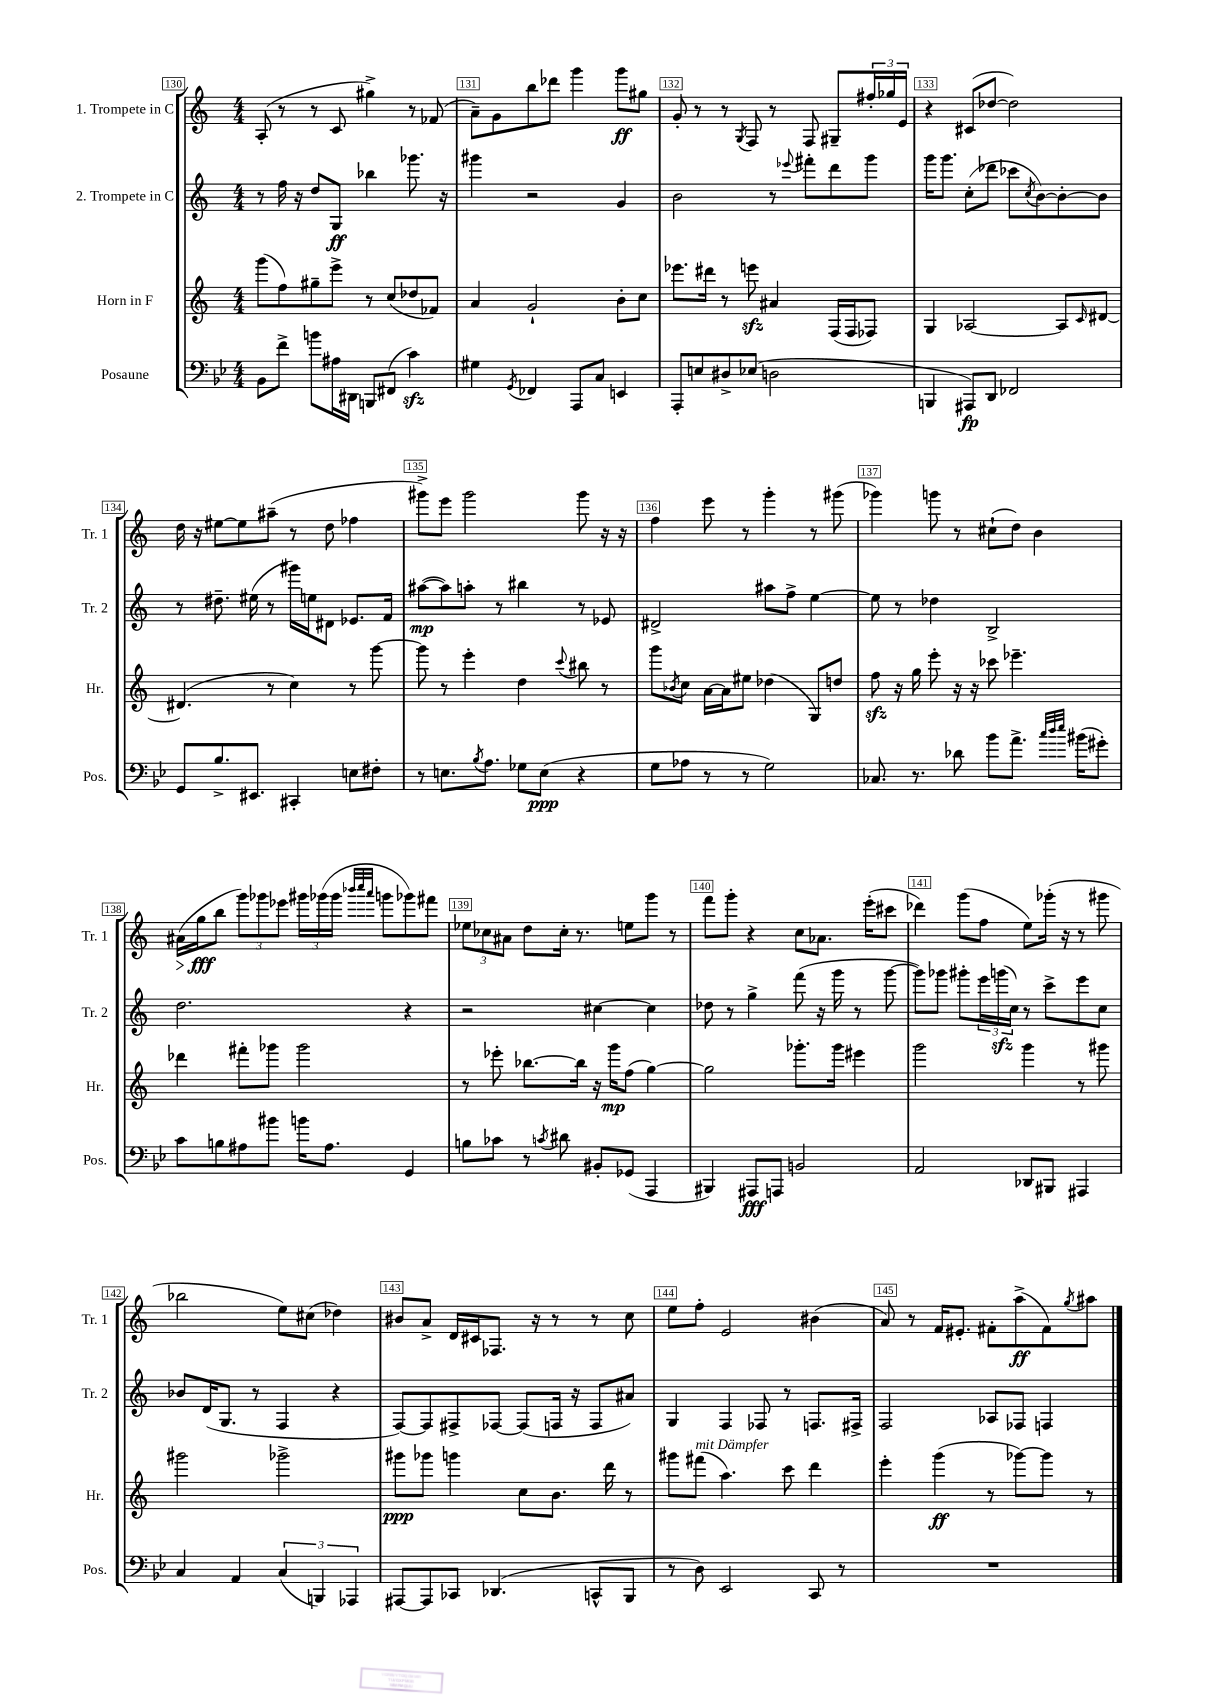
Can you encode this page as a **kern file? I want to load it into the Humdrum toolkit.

**kern	**kern	**kern	**kern
*staff4	*staff3	*staff2	*staff1
*clefF4	*clefG2	*clefG2	*clefG2
*k[b-e-]	*k[]	*k[]	*k[]
*M4/4	*M4/4	*M4/4	*M4/4
8BB-	(8ggg	8r	(8A'
8f^	8ff)	16ff	8r
.	.	16r	.
8b	8gg#~	8dd	8r
16A#	8eee^	8G	8c
16DD#	.	.	.
8BBB	8r	4bb-	4gg#^)
(8FF#	(8cc	.	.
4c)	8dd-	8.ggg-	8r
.	8f-)	.	(8f-
.	.	16r	.
=	=	=	=
4G#	4a	4ggg#	8a~)
.	.	.	8g
8qGG	.	.	.
4FF-	2g`	2r	8bb
.	.	.	8ddd-
8AAA	.	.	4ggg
8C	.	.	.
4EE	8b'	4g	8ggg
.	8cc	.	8gg#
=	=	=	=
8AAA'	8.eee-	2b	8g'
8E	.	.	8r
.	16ddd#	.	.
8D#^	8r	.	8r
.	.	.	8qG
(8E-	8eee	.	8F
2D	4a#	8r	8r
.	.	8qqeee-	.
.	.	8fff#'	8F
.	(16F	8ddd	8G#~
.	16F	.	.
.	8F-)	8ggg	24ff#'
.	.	.	24gg-
.	.	.	24e
=	=	=	=
4BBB	4G	16ggg	4r
.	.	8.ggg	.
8AAA#)	[2A-	(8cc'	(8c#
8DD	.	8ddd-	[8dd-
2FF-	.	8ccc-	2dd-])
.	.	8qcc	.
.	.	[8b)	.
.	8A-]	8b'_	.
.	16qqc	.	.
.	[8d#	8b]	.
=	=	=	=
8GG	(4.d#]	8r	16dd
.	.	.	16r
8.B-^	.	8.dd#~	[8ee#
.	.	.	8ee#]
8.EE#	.	(16ee#	.
.	8r	8r	(8aa#~
4CC#'	4cc)	16ggg#)	8r
.	.	16ee	.
.	.	8d#	8dd
8E	8r	8.e-	4ff-
8F#'	[8ggg	.	.
.	.	16f	.
=	=	=	=
8r	8ggg]	([8aa#	8ggg#^)
8.E	8r	8aa#])	8eee
.	4eee'	8aa'	2ggg#
8qB-	.	.	.
8.A	.	.	.
.	.	8r	.
8G-	4dd	4bb#	.
(8E	.	.	.
.	8qqccc	.	.
4r	8bb#	8r	8ggg#
.	8r	8e-	16r
.	.	.	16r
=	=	=	=
8G	8ggg	2d#^	4ff
.	8qb-	.	.
8A-	8cc	.	.
8r	[16a	.	8eee
.	16a]	.	.
8r	8ee#	.	8r
2G)	(4dd-	8aa#	4ggg'
.	.	8ff^	.
.	8G)	[4ee	8r
.	8dd	.	(8ggg#
=	=	=	=
8.C-	8ff	8ee]	4ggg-)
.	16r	8r	.
8.r	16gg	.	.
.	8eee'	4dd-	8ggg
8d-	16r	.	8r
.	16r	.	.
8b-	8ccc-	2B^	(8cc#`
8.a^	4.eee-~	.	8dd)
.	.	.	4b
32qqcc	.	.	.
32qqdd	.	.	.
32qqee-	.	.	.
(16b#	.	.	.
8g#')	.	.	.
=	=	=	=
8c	4ddd-	2.dd	(16a#
.	.	.	16gg
8B	.	.	8bb
8A#	8fff#'	.	12ggg)
.	.	.	12ggg-
8b#	8ggg-	.	.
.	.	.	12eee-
16b	2ggg-	.	24ggg#
.	.	.	(24ggg-
8.A#	.	.	.
.	.	.	24ggg-
.	.	.	32qqbbb-
.	.	.	32qqcccc
.	.	.	32qqaaa
.	.	.	8ggg
4GG	.	4r	8ggg-)
.	.	.	8fff#
=	=	=	=
8B	8r	2r	12ee-
.	.	.	12cc-
8c-	8eee-'	.	.
.	.	.	12a#
8r	[8.bb-	.	8dd
8qc	.	.	.
8d#	.	.	16cc-'
.	16bb-]	.	8.r
8BB#'	16r	[4cc#	.
.	16ggg	.	.
(8GG-	(8ff	.	8ee
4AAA	[4gg)	4cc#]	8ggg
.	.	.	8r
=	=	=	=
4BBB#)	2gg]	8dd-	8fff
.	.	8r	8ggg'
8AAA#	.	4gg^	4r
8AAA	.	.	.
2BB	8.ggg-'	(8fff	8cc
.	.	16r	8.a-
.	16ggg-	16ggg	.
.	4eee#	8r	.
.	.	.	(16eee'
.	.	[8ggg	8ccc#
=	=	=	=
2AA	2ggg	8ggg])	4ddd-)
.	.	8ggg-	.
.	.	8ggg#'	(8ggg
.	.	24eee	8ff
.	.	(24ggg	.
.	.	24cc)	.
8DD-	4ggg	8r	8ee)
8BBB#	.	8ccc^	(16ggg-'
.	.	.	16r
4AAA#	8r	8eee	8r
.	8ggg#	8cc	8ggg#
=	=	=	=
4C	2ggg#	8b-	2bb-
.	.	(16d	.
.	.	8.G	.
4AA	.	.	.
.	.	8r	.
(6C	2ggg-^	4F	8ee)
.	.	.	(8cc#
6BBB)	.	.	.
.	.	4r	4dd-)
6AAA-	.	.	.
=	=	=	=
[8AAA#	8ggg#	[8F)	8b#
8AAA#]	8ggg-	8F]	8a^
8CC-	4ggg	8F#^	16d
.	.	.	16c#
(4.DD-	.	[8F-	8.F-
.	8cc	(8F-]	.
.	.	.	16r
.	8.b	16F	8r
.	.	16r	.
8CC^^	.	8F	8r
.	16ddd	.	.
8BBB-	8r	8a#)	8cc
=	=	=	=
8r	8ggg#	4G	8ee
8D)	(8fff#	.	8ff'
2EE-	4.aa)	4F	2e
.	.	8F-	.
.	8ccc	8r	.
8CC	4ddd	8.F	(4b#
8r	.	.	.
.	.	16F#^	.
=	=	=	=
1r	4eee'	2F	8a)
.	.	.	8r
.	(4ggg	.	16f
.	.	.	8.e#'
.	8r	8A-	8f#'
.	[8ggg-)	8F-	(8aa^
.	8ggg-]	4F	8f#)
.	.	.	8qgg
.	8r	.	8aa#
==	==	==	==
*-	*-	*-	*-
